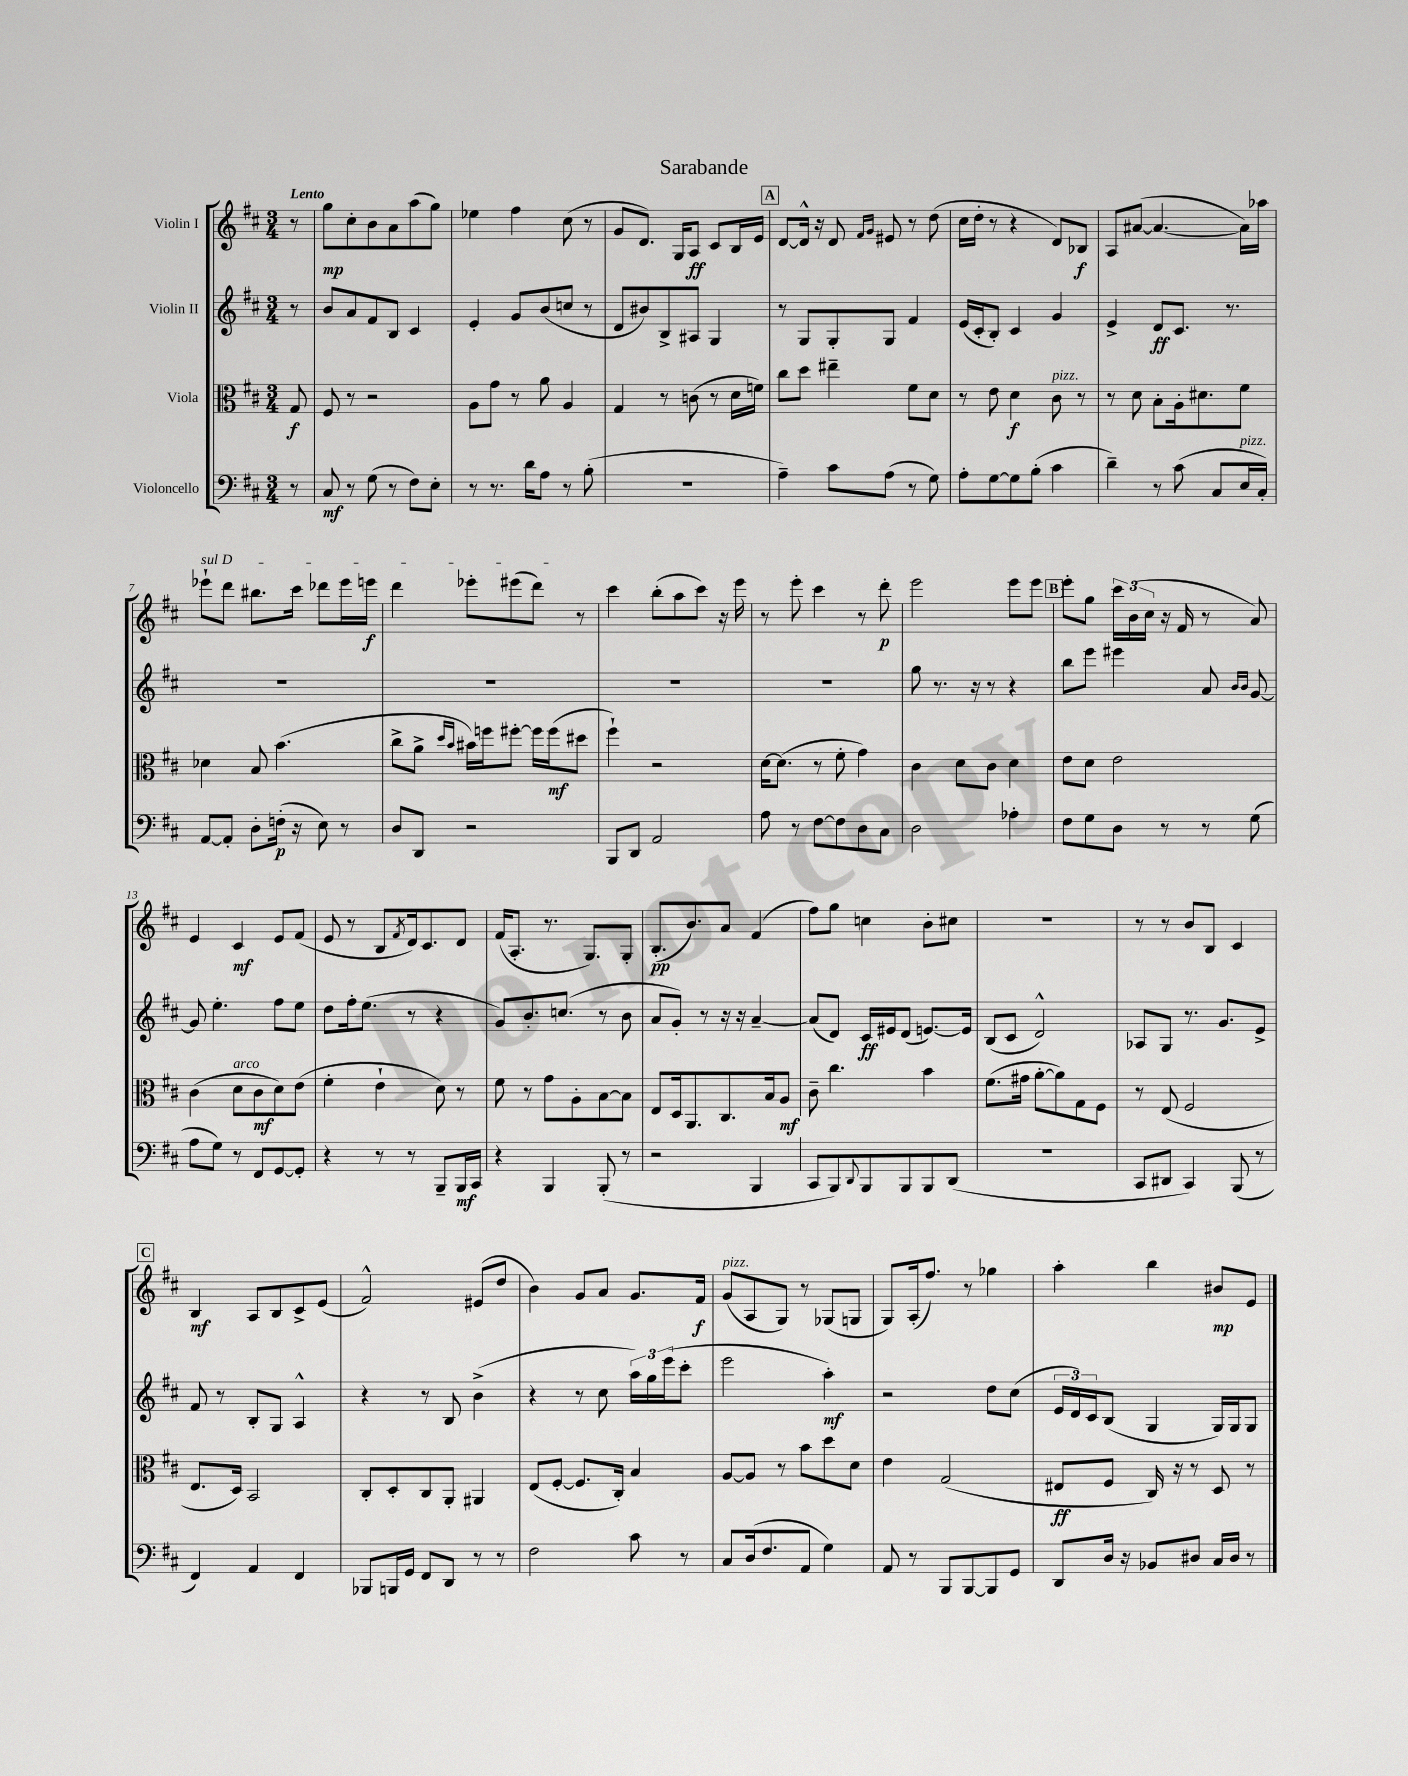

**kern	**dynam	**kern	**dynam	**kern	**dynam	**kern	**dynam
*part4	*part4	*part3	*part3	*part2	*part2	*part1	*part1
*staff4	*staff4	*staff3	*staff3	*staff2	*staff2	*staff1	*staff1
*I"Violoncello	*	*I"Viola	*	*I"Violin II	*	*I"Violin I	*
*clefF4	*	*clefC3	*	*clefG2	*	*clefG2	*
*k[f#c#]	*	*k[f#c#]	*	*k[f#c#]	*	*k[f#c#]	*
*M3/4	*	*M3/4	*	*M3/4	*	*M3/4	*
=	=	=	=	=	=	=	=
!	!	!	!	!	!	!LO:TX:a:B:t=Lento	!
8r	.	8G/	f	8r	.	8r	.
=1	=1	=1	=1	=1	=1	=1	=1
8C#/	mf	8F#/	.	8b/L	.	8gg\L	mp
8r	.	8r	.	8a/	.	8cc#'\	.
(8G\	.	2r	.	8f#/	.	8b\	.
8r	.	.	.	8B/J	.	8a\	.
8F#\L)	.	.	.	4c#/	.	(8aa\	.
8E'\J	.	.	.	.	.	8gg\J)	.
=2	=2	=2	=2	=2	=2	=2	=2
8r	.	8A\L	.	4e'/	.	4ee-X\	.
8.r	.	8g\J	.	.	.	.	.
.	.	8r	.	8g/L	.	4ff#\	.
16d\KL	.	.	.	.	.	.	.
8A\J	.	8a\	.	(8b/	.	.	.
8r	.	4A/	.	8ccn/J	.	(8cc#\	.
(8B'\	.	.	.	8r	.	8r	.
=3	=3	=3	=3	=3	=3	=3	=3
2.r	.	4G/	.	8d/L	.	8g/L	.
.	.	.	.	8b#X/)	.	8.d/J)	.
.	.	8r	.	8B^/	.	.	.
.	.	.	.	.	.	16G/KL	.
.	.	(8cn\	.	8A#X/J	.	8A/J	ff
.	.	8r	.	4G/	.	8c#/L	.
.	.	16d\LL	.	.	.	16B/L	.
.	.	16fn\JJ)	.	.	.	16e/JJ	.
!!LO:REH:place=s1:t=A
=4	=4	=4	=4	=4	=4	=4	=4
4A~\)	.	8cc#\L	.	8r	.	[8d/L	.
.	.	8dd\J	.	8G/L	.	16d^^/Jk]	.
.	.	.	.	.	.	16r	.
8c#\L	.	4ee#X~\	.	8G'/	.	8d/	.
.	.	.	.	.	.	16qqf#/LL	.
.	.	.	.	.	.	16qqg/JJ	.
(8A\J	.	.	.	8G/J	.	8e#X/	.
8r	.	8f#\L	.	4f#/	.	8r	.
8G\)	.	8d\J	.	.	.	(8dd\	.
=5	=5	=5	=5	=5	=5	=5	=5
8A'\L	.	8r	.	(16e/LL	.	16cc#\LL	.
.	.	.	.	16c#'/J	.	16dd'\JJ	.
[8G\	.	8e\	.	8B'/J)	.	8r	.
8G\]	.	4d\	f	4c#/	.	4r	.
(8B'\J	.	.	.	.	.	.	.
!	!	!LO:TX:a:i:t=pizz.	!	!	!	!	!
4c#\	.	8c#\	.	4g/	.	8d/L)	.
.	.	8r	.	.	.	8B-X/J	f
=6	=6	=6	=6	=6	=6	=6	=6
4d~\)	.	8r	.	4e^/	.	8A/L	.
.	.	8d\	.	.	.	([8a#X/J	.
8r	.	8B'\L	.	8d/L	ff	4.a#/_	.
(8c#\	.	16A'\k	.	8.c#/J	.	.	.
.	.	8.d#X\	.	.	.	.	.
8C#/L	.	.	.	.	.	.	.
.	.	.	.	8.r	.	.	.
!LO:TX:a:i:t=pizz.	!	!	!	!	!	!	!
16E/L	.	8f#\J	.	.	.	16a#\LL])	.
16C#'/JJ)	.	.	.	.	.	16aa-X\JJ	.
!!LO:LB:g=z
=7	=7	=7	=7	=7	=7	=7	=7
!	!	!	!	!	!	!LO:TX:a:i:t=sul D	!
[8AA/L	.	4d-X\	.	2.r	.	8eee-X`\L	.
8AA'/J]	.	.	.	.	.	8ddd\J	.
8D'\L	.	8B/	.	.	.	8.bb#X\L	.
(16Fn'\Jk	p	(4.b\	.	.	.	.	.
16r	.	.	.	.	.	16ccc#\Jk	.
8E\)	.	.	.	.	.	8ddd-X\L	.
8r	.	.	.	.	.	16eee-\L	.
.	.	.	.	.	.	16eeen\JJ	f
=8	=8	=8	=8	=8	=8	=8	=8
8D/L	.	8cc#^\L	.	2.r	.	4ddd\	.
8DD/J	.	8a^\J	.	.	.	.	.
.	.	16qqdd/LL	.	.	.	.	.
.	.	16qqb/JJ	.	.	.	.	.
2r	.	16b#X\LL)	.	.	.	8eee-X'\L	.
.	.	16ffn\J	.	.	.	.	.
.	.	[8ff#X'\J	.	.	.	(8eee#X\	.
.	.	16ff#\LL]	.	.	.	8ddd\J)	.
.	.	(16ff#\J	mf	.	.	.	.
.	.	8dd#X\J	.	.	.	8r	.
=9	=9	=9	=9	=9	=9	=9	=9
8BBB/L	.	4ff#`\)	.	2.r	.	4ccc#\	.
8DD/J	.	.	.	.	.	.	.
2AA/	.	2r	.	.	.	(8bb'\L	.
.	.	.	.	.	.	8aa\	.
.	.	.	.	.	.	8ccc#\J)	.
.	.	.	.	.	.	16r	.
.	.	.	.	.	.	16eee\	.
=10	=10	=10	=10	=10	=10	=10	=10
8A\	.	[16d\KL	.	2.r	.	8r	.
.	.	(8.d\J]	.	.	.	.	.
8r	.	.	.	.	.	8eee'\	.
[8F#\L	.	8r	.	.	.	4ccc#\	.
8F#\]	.	8f#'\	.	.	.	.	.
8D\	.	4g\)	.	.	.	8r	.
8C#\J	.	.	.	.	.	8ddd'\	p
=11	=11	=11	=11	=11	=11	=11	=11
2D\	.	4c#\	.	8gg\	.	2eee\	.
.	.	.	.	8.r	.	.	.
.	.	8d\L	.	.	.	.	.
.	.	.	.	16r	.	.	.
.	.	8c#\J	.	8r	.	.	.
4A-X'\	.	4d\	.	4r	.	8eee\L	.
.	.	.	.	.	.	8eee\J	.
!!LO:REH:place=s1:t=B
=12	=12	=12	=12	=12	=12	=12	=12
8F#\L	.	8e\L	.	8bb\L	.	8eee'\L	.
8G\	.	8d\J	.	8eee\J	.	8gg\J	.
8D\J	.	2e\	.	4eee#X\	.	24ccc#\LL	.
.	.	.	.	.	.	(24b\	.
.	.	.	.	.	.	24cc#\JJ	.
8r	.	.	.	.	.	16r	.
.	.	.	.	.	.	16f#/	.
8r	.	.	.	8a/	.	8r	.
.	.	.	.	16qqb/LL	.	.	.
.	.	.	.	16qqb/JJ	.	.	.
(8G\	.	.	.	[8g/	.	8a/)	.
!!LO:LB:g=z
=13	=13	=13	=13	=13	=13	=13	=13
8A\L	.	(4c#\	.	8g/]	.	4e/	.
8G\J)	.	.	.	4.ee'\	.	.	.
!	!	!LO:TX:a:i:t=arco	!	!	!	!	!
8r	.	8d\L	.	.	.	4c#/	mf
8FF#/L	.	8c#\	mf	.	.	.	.
[8GG/	.	8d\)	.	8ff#\L	.	8e/L	.
8GG'/J]	.	(8e\J	.	8ee\J	.	(8f#/J	.
=14	=14	=14	=14	=14	=14	=14	=14
4r	.	4f#'\	.	8dd\L	.	8e/	.
.	.	.	.	16ff#'\k	.	8r	.
.	.	.	.	(8.ee\J	.	.	.
8r	.	4e`\	.	.	.	8B/L	.
.	.	.	.	.	.	8qf#/	.
8r	.	.	.	8r	.	16d/k)	.
.	.	.	.	.	.	8.c#/	.
8BBB~/L	.	8d\)	.	4r	.	.	.
16BBB/L	mf	8r	.	.	.	8d/J	.
16CC#/JJ	.	.	.	.	.	.	.
=15	=15	=15	=15	=15	=15	=15	=15
4r	.	8f#\	.	8g/L)	.	(16f#/KL	.
.	.	.	.	.	.	8.A'/J	.
.	.	8r	.	8.b'/	.	.	.
4BBB/	.	8g\L	.	.	.	8.r	.
.	.	.	.	(8.ccn/J	.	.	.
.	.	8A'\	.	.	.	.	.
.	.	.	.	.	.	8.G/L)	.
(8BBB'/	.	[8B\	.	8r	.	.	.
8r	.	8B\J]	.	8b\	.	8G'/J	.
=16	=16	=16	=16	=16	=16	=16	=16
2r	.	8E/L	.	8a/L	.	(8.B'/L	pp
.	.	16D/k	.	8g'/J)	.	.	.
.	.	8.AA/	.	.	.	8.b/)	.
.	.	.	.	8r	.	.	.
.	.	8.C#/	.	16r	.	8a/J	.
.	.	.	.	16r	.	.	.
4BBB/	.	.	.	[4a~/	.	(4f#/	.
.	.	16B/k	.	.	.	.	.
.	.	8A/J	mf	.	.	.	.
=17	=17	=17	=17	=17	=17	=17	=17
8CC#/L	.	8c#~\	.	(8a/L]	.	8ff#\L)	.
8BBB/)	.	4.cc#\	.	8d/J)	.	8gg\J	.
8qqDD/	.	.	.	.	.	.	.
8BBB/	.	.	.	16c#/LL	ff	4ccn\	.
.	.	.	.	16e#X/J	.	.	.
8BBB/	.	.	.	(8d/J	.	.	.
8BBB/	.	4b\	.	[8.en/L)	.	8b'\L	.
(8DD/J	.	.	.	.	.	8cc#X\J	.
.	.	.	.	16e/Jk]	.	.	.
=18	=18	=18	=18	=18	=18	=18	=18
2.r	.	(8.f#\L	.	(8B/L	.	2.r	.
.	.	.	.	8c#/J	.	.	.
.	.	16g#X\Jk	.	.	.	.	.
.	.	[8a'\L	.	2d^^/)	.	.	.
.	.	8a\])	.	.	.	.	.
.	.	8G\	.	.	.	.	.
.	.	8F#\J	.	.	.	.	.
=19	=19	=19	=19	=19	=19	=19	=19
8CC#/L	.	8r	.	8A-X/L	.	8r	.
8DD#X/J	.	(8E/	.	8G/J	.	8r	.
4CC#/)	.	2F#/	.	8.r	.	8b/L	.
.	.	.	.	.	.	8B/J	.
.	.	.	.	8.g/L	.	.	.
(8BBB/	.	.	.	.	.	4c#/	.
8r	.	.	.	8e^/J	.	.	.
!!LO:LB:g=z
!!LO:REH:place=s1:t=C
=20	=20	=20	=20	=20	=20	=20	=20
4FF#/)	.	8.E/L	.	8f#/	.	4B/	mf
.	.	.	.	8r	.	.	.
.	.	16D/Jk)	.	.	.	.	.
4AA/	.	2BB/	.	8B'/L	.	8A/L	.
.	.	.	.	8G/J	.	8B/	.
4FF#/	.	.	.	4A^^/	.	8c#^/	.
.	.	.	.	.	.	(8e/J	.
=21	=21	=21	=21	=21	=21	=21	=21
8BBB-X/L	.	8C#'/L	.	4r	.	2f#^^/)	.
16BBBn/L	.	8D'/	.	.	.	.	.
16GG/JJ	.	.	.	.	.	.	.
8FF#/L	.	8C#/	.	8r	.	.	.
8DD/J	.	8AA'/J	.	8B/	.	.	.
8r	.	4AA#X/	.	(4b^\	.	(8e#X/L	.
8r	.	.	.	.	.	8dd/J	.
=22	=22	=22	=22	=22	=22	=22	=22
2F#\	.	(8E/L	.	4r	.	4b\)	.
.	.	[8F#'/J	.	.	.	.	.
.	.	8.F#/L]	.	8r	.	8g/L	.
.	.	.	.	8cc#\	.	8a/J	.
.	.	16C#'/Jk)	.	.	.	.	.
8c#\	.	4B/	.	24aa\LL)	.	8.g/L	.
.	.	.	.	24gg\	.	.	.
.	.	.	.	(24eee\J	.	.	.
8r	.	.	.	8ccc#'\J	.	.	.
.	.	.	.	.	.	16f#/Jk	f
=23	=23	=23	=23	=23	=23	=23	=23
!	!	!	!	!	!	!LO:TX:a:i:t=pizz.	!
8C#/L	.	[8A/L	.	2eee\	.	(8g/L	.
(16D/k	.	8A/J]	.	.	.	8A/	.
8.F#/	.	.	.	.	.	.	.
.	.	8r	.	.	.	8G/J)	.
8AA/J	.	8b\L	.	.	.	8r	.
4G\)	.	8dd\	.	4aa'\)	mf	(8G-X/L	.
.	.	8d\J	.	.	.	8Gn/J	.
=24	=24	=24	=24	=24	=24	=24	=24
8AA/	.	4e\	.	2r	.	8G/L)	.
8r	.	.	.	.	.	(16A'/k	.
.	.	.	.	.	.	8.ff#/J)	.
8BBB/L	.	(2G/	.	.	.	.	.
[8BBB/	.	.	.	.	.	8r	.
8BBB/]	.	.	.	8dd\L	.	4gg-X\	.
8GG/J	.	.	.	(8cc#\J	.	.	.
=25	=25	=25	=25	=25	=25	=25	=25
8DD/L	.	8E#X/L	ff	24e/LL	.	4aa'\	.
.	.	.	.	24d/)	.	.	.
.	.	.	.	24c#/J	.	.	.
16D/Jk	.	8F#/J	.	(8B/J	.	.	.
16r	.	.	.	.	.	.	.
8BB-X/L	.	16C#/)	.	4G/	.	4bb\	.
.	.	16r	.	.	.	.	.
8D#X/J	.	8r	.	.	.	.	.
16C#/LL	.	8D/	.	16G/LL)	.	8b#X/L	mp
16D#/JJ	.	.	.	16G/J	.	.	.
8r	.	8r	.	8G/J	.	8e/J	.
==	==	==	==	==	==	==	==
*-	*-	*-	*-	*-	*-	*-	*-
